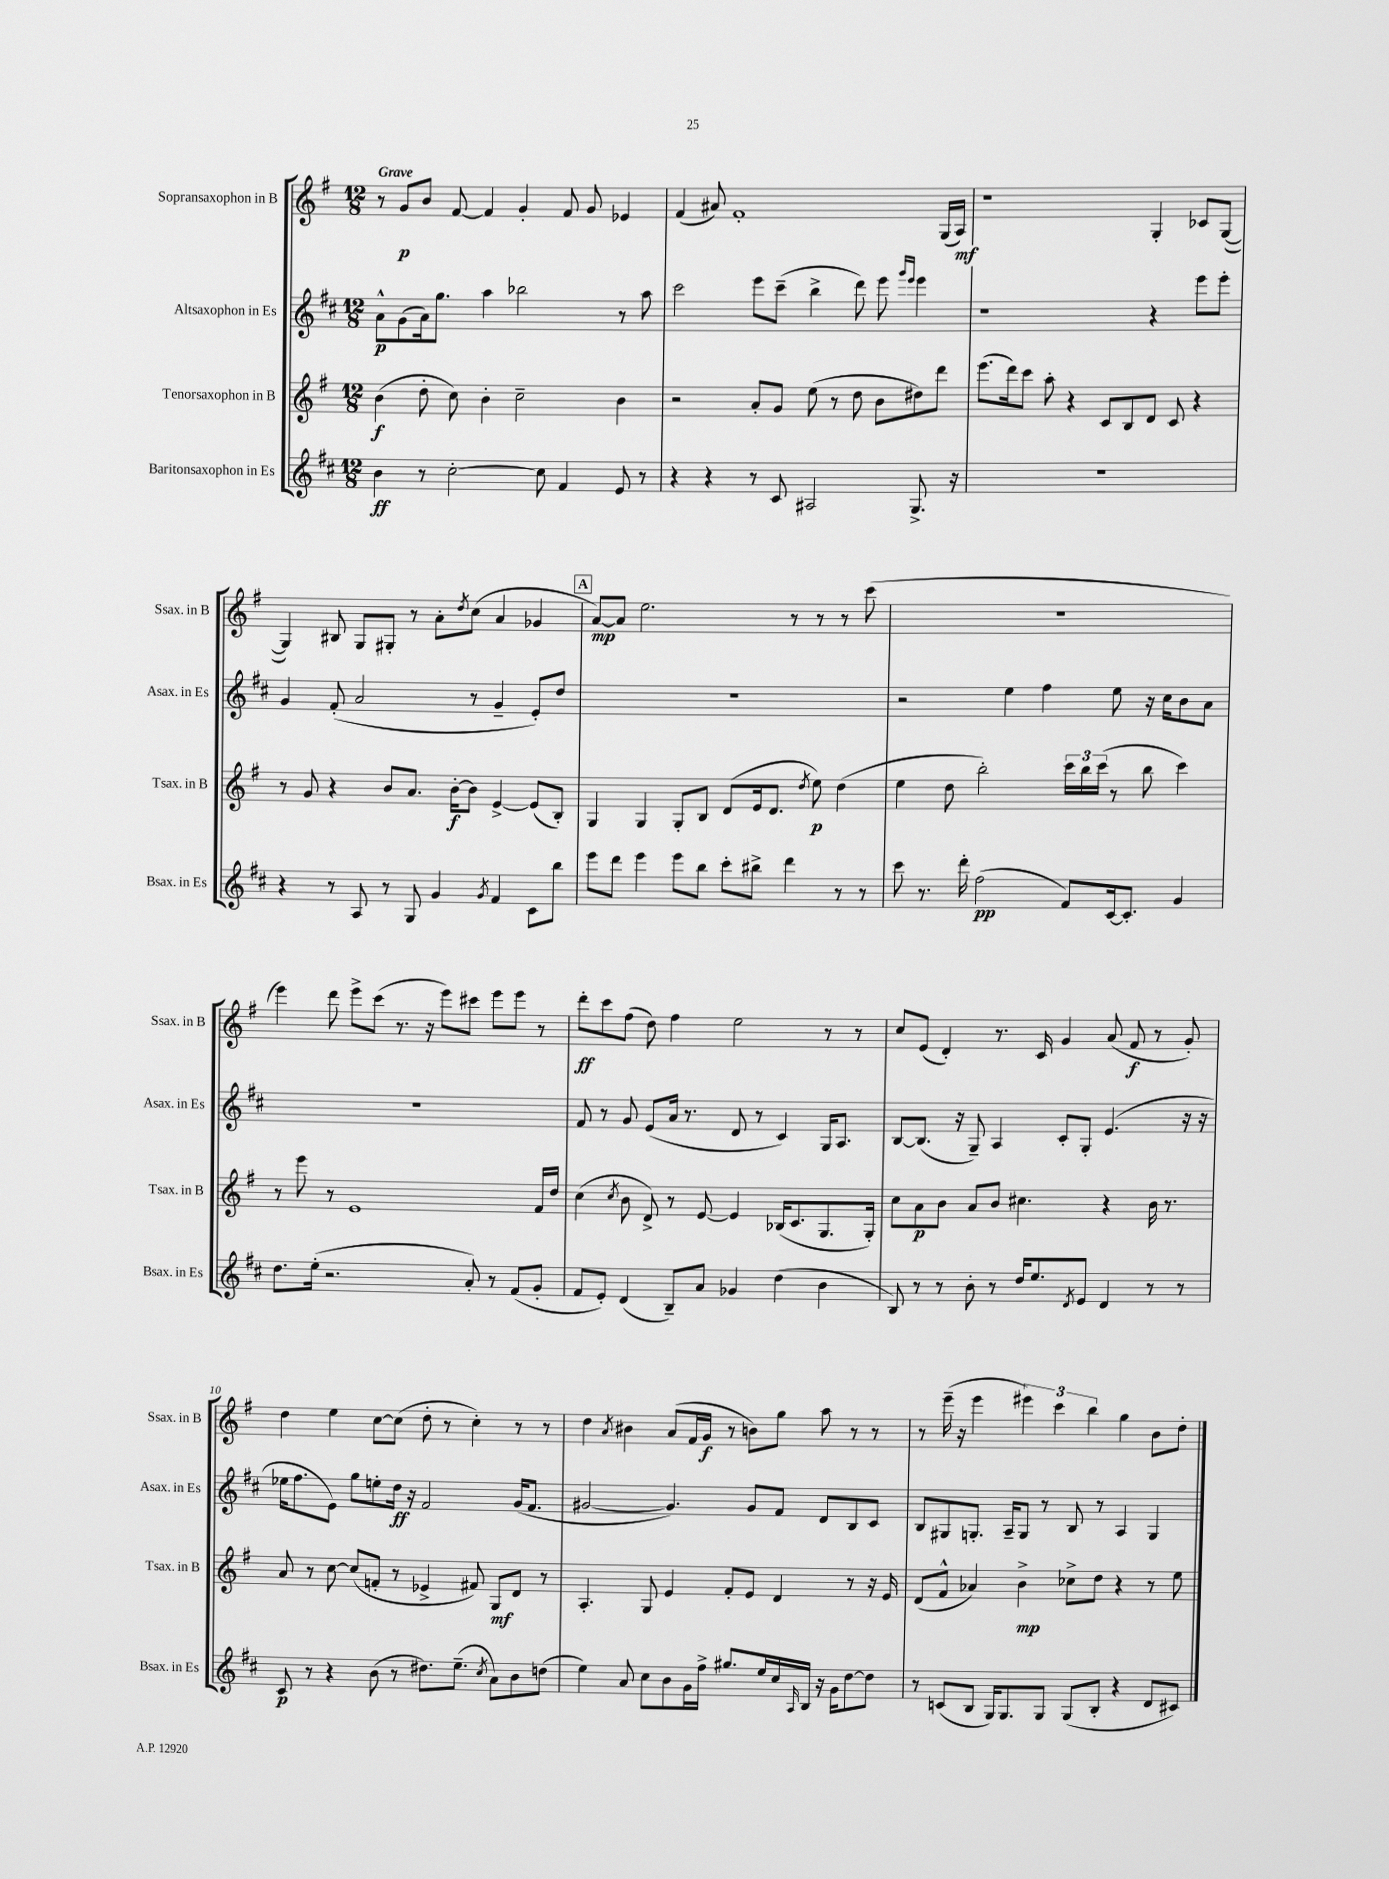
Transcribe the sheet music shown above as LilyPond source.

<<
\new StaffGroup <<
\new Staff = "s0" \with { instrumentName = "Sopransaxophon in B" shortInstrumentName = "Ssax. in B" } {
    \clef treble \key g \major \numericTimeSignature \time 12/8 \tempo "Grave"
    r8 g'8\p b'8 fis'8~ fis'4 g'4-. fis'8 g'8 ees'4 |
    fis'4( ais'8) fis'1-. g16( a16\mf) |
    r1 g4-. ces'8 g8~( |
    g4) bis8 g8 gis8-. r8 a'8-. \acciaccatura { d''8 } c''8( a'4 ges'4 |
    \mark \markup { \box "A" } a'8~\mp) a'8 e''2. r8 r8 r8 c'''8( |
    R1. |
    e'''4) d'''8 e'''8-> c'''8( r8. r16 e'''8) cis'''8 e'''8 e'''8 r8 |
    d'''8-.\ff c'''8 fis''8( d''8) fis''4 e''2 r8 r8 |
    c''8 e'8( d'4-.) r8. c'16 g'4 a'8( fis'8\f r8 g'8-.) |
    d''4 e''4 c''8~ c''8( d''8-. r8 c''4-.) r8 r8 |
    d''4 \acciaccatura { a'8 } bis'4 a'8( fis'16 g'16\f r8 b'8) g''8 a''8 r8 r8 |
    r8 e'''16--( r16 e'''4 \tuplet 3/2 { eis'''4) c'''4 b''4 } g''4 b'8 d''8-. \bar "|." |
}
\new Staff = "s1" \with { instrumentName = "Altsaxophon in Es" shortInstrumentName = "Asax. in Es" } {
    \clef treble \key d \major \numericTimeSignature \time 12/8
    a'8-^\p g'8( a'16) g''8. a''4 bes''2 r8 a''8 |
    cis'''2 e'''8 cis'''8--( b''4-> d'''8) e'''8 \grace { g'''16 e'''16 } e'''4 |
    r1 r4 e'''8 e'''8-. |
    g'4 fis'8-.( a'2 r8 g'4-- e'8-.) d''8 |
    \mark \markup { \box "A" } R1. |
    r2 e''4 fis''4 e''8 r16 cis''16 b'8 a'8 |
    R1. |
    fis'8 r8 g'8 e'8( a'16 r8. d'8 r8 cis'4) g16 a8. |
    b8~ b8.( r16 g8--) a4 cis'8-. g8-. e'4.( r16 r16 |
    ees''16 fis''8. e'8) g''8 e''8-. d''16\ff r16 fis'2 g'16( fis'8. |
    gis'2~ gis'4.) gis'8 fis'8 d'8 b8 cis'8 |
    b8 gis8 g8.-. a16-- g8 r8 b8 r8 a4 g4 \bar "|." |
}
\new Staff = "s2" \with { instrumentName = "Tenorsaxophon in B" shortInstrumentName = "Tsax. in B" } {
    \clef treble \key g \major \numericTimeSignature \time 12/8
    b'4\f( d''8-. c''8) b'4-. c''2-- b'4 |
    r2 a'8-. g'8 e''8( r8 d''8 b'8 dis''8) d'''8 |
    e'''8.( d'''16) c'''8 a''8-. r4 c'8 b8 d'8 c'8 r4 |
    r8 g'8 r4 b'8 a'8. b'16~-.\f b'8 e'4~-> e'8( b8-.) |
    \mark \markup { \box "A" } g4 g4 g8-. b8 d'8( e'16 d'8. \acciaccatura { d''8 } e''8\p) d''4( |
    e''4 d''8 b''2-.) \tuplet 3/2 { c'''16 b''16 c'''16( } r8 b''8 c'''4) |
    r8 e'''8 r8 e'1 fis'16 d''16 |
    c''4( \acciaccatura { c''8 } b'8 d'8->) r8 e'8~ e'4 bes16( c'8. g8. g16-.) |
    c''8 a'8\p b'8 a'8 b'8 cis''4. r4 b'16 r8. |
    a'8 r8 c''8~ c''8( f'8-. r8 ees'4-> fis'8) g8\mf d'8 r8 |
    a4.-. g8 e'4 fis'8-. e'8 d'4 r8 r16 e'16 |
    d'8( fis'8-^ aes'4) b'4->\mp ces''8-> d''8 r4 r8 e''8 \bar "|." |
}
\new Staff = "s3" \with { instrumentName = "Baritonsaxophon in Es" shortInstrumentName = "Bsax. in Es" } {
    \clef treble \key d \major \numericTimeSignature \time 12/8
    b'4\ff r8 cis''2~-. cis''8 fis'4 e'8 r8 |
    r4 r4 r8 cis'8 ais2 g8.-> r16 |
    R1. |
    r4 r8 a8 r8 g8 g'4 \acciaccatura { g'8 } fis'4 cis'8 b''8 |
    \mark \markup { \box "A" } e'''8 d'''8 e'''4 e'''8 b''8 cis'''8-. bis''8-> d'''4 r8 r8 |
    cis'''8 r8. d'''16-. fis''2\pp( fis'8) cis'16~ cis'8.-. g'4 |
    d''8. e''16-.( r2. a'8-.) r8 fis'8( g'8-. |
    fis'8 e'8-.) d'4( b8--) a'8 ges'4 d''4( b'4 |
    b8) r8 r8 b'8-. r8 d''16 e''8. \acciaccatura { d'8 } e'8 d'4 r8 r8 |
    cis'8\p r8 r4 b'8( r8 dis''8.) e''8.--( \acciaccatura { cis''8 } a'8) b'8 d''8( |
    e''4) a'8 cis''8 b'8 g'16 fis''16-> gis''8. e''16 cis''16 \grace { a16 } b16 r16 g'16 d''8~ d''8 |
    r8 c'8( b8 g16) g8. g8 g8( b8-. r4 d'8 cis'8) \bar "|." |
}
>>
>>
\layout { \context { \Score \override BarNumber.break-visibility = ##(#f #t #t) barNumberVisibility = #(every-nth-bar-number-visible 5) } }
